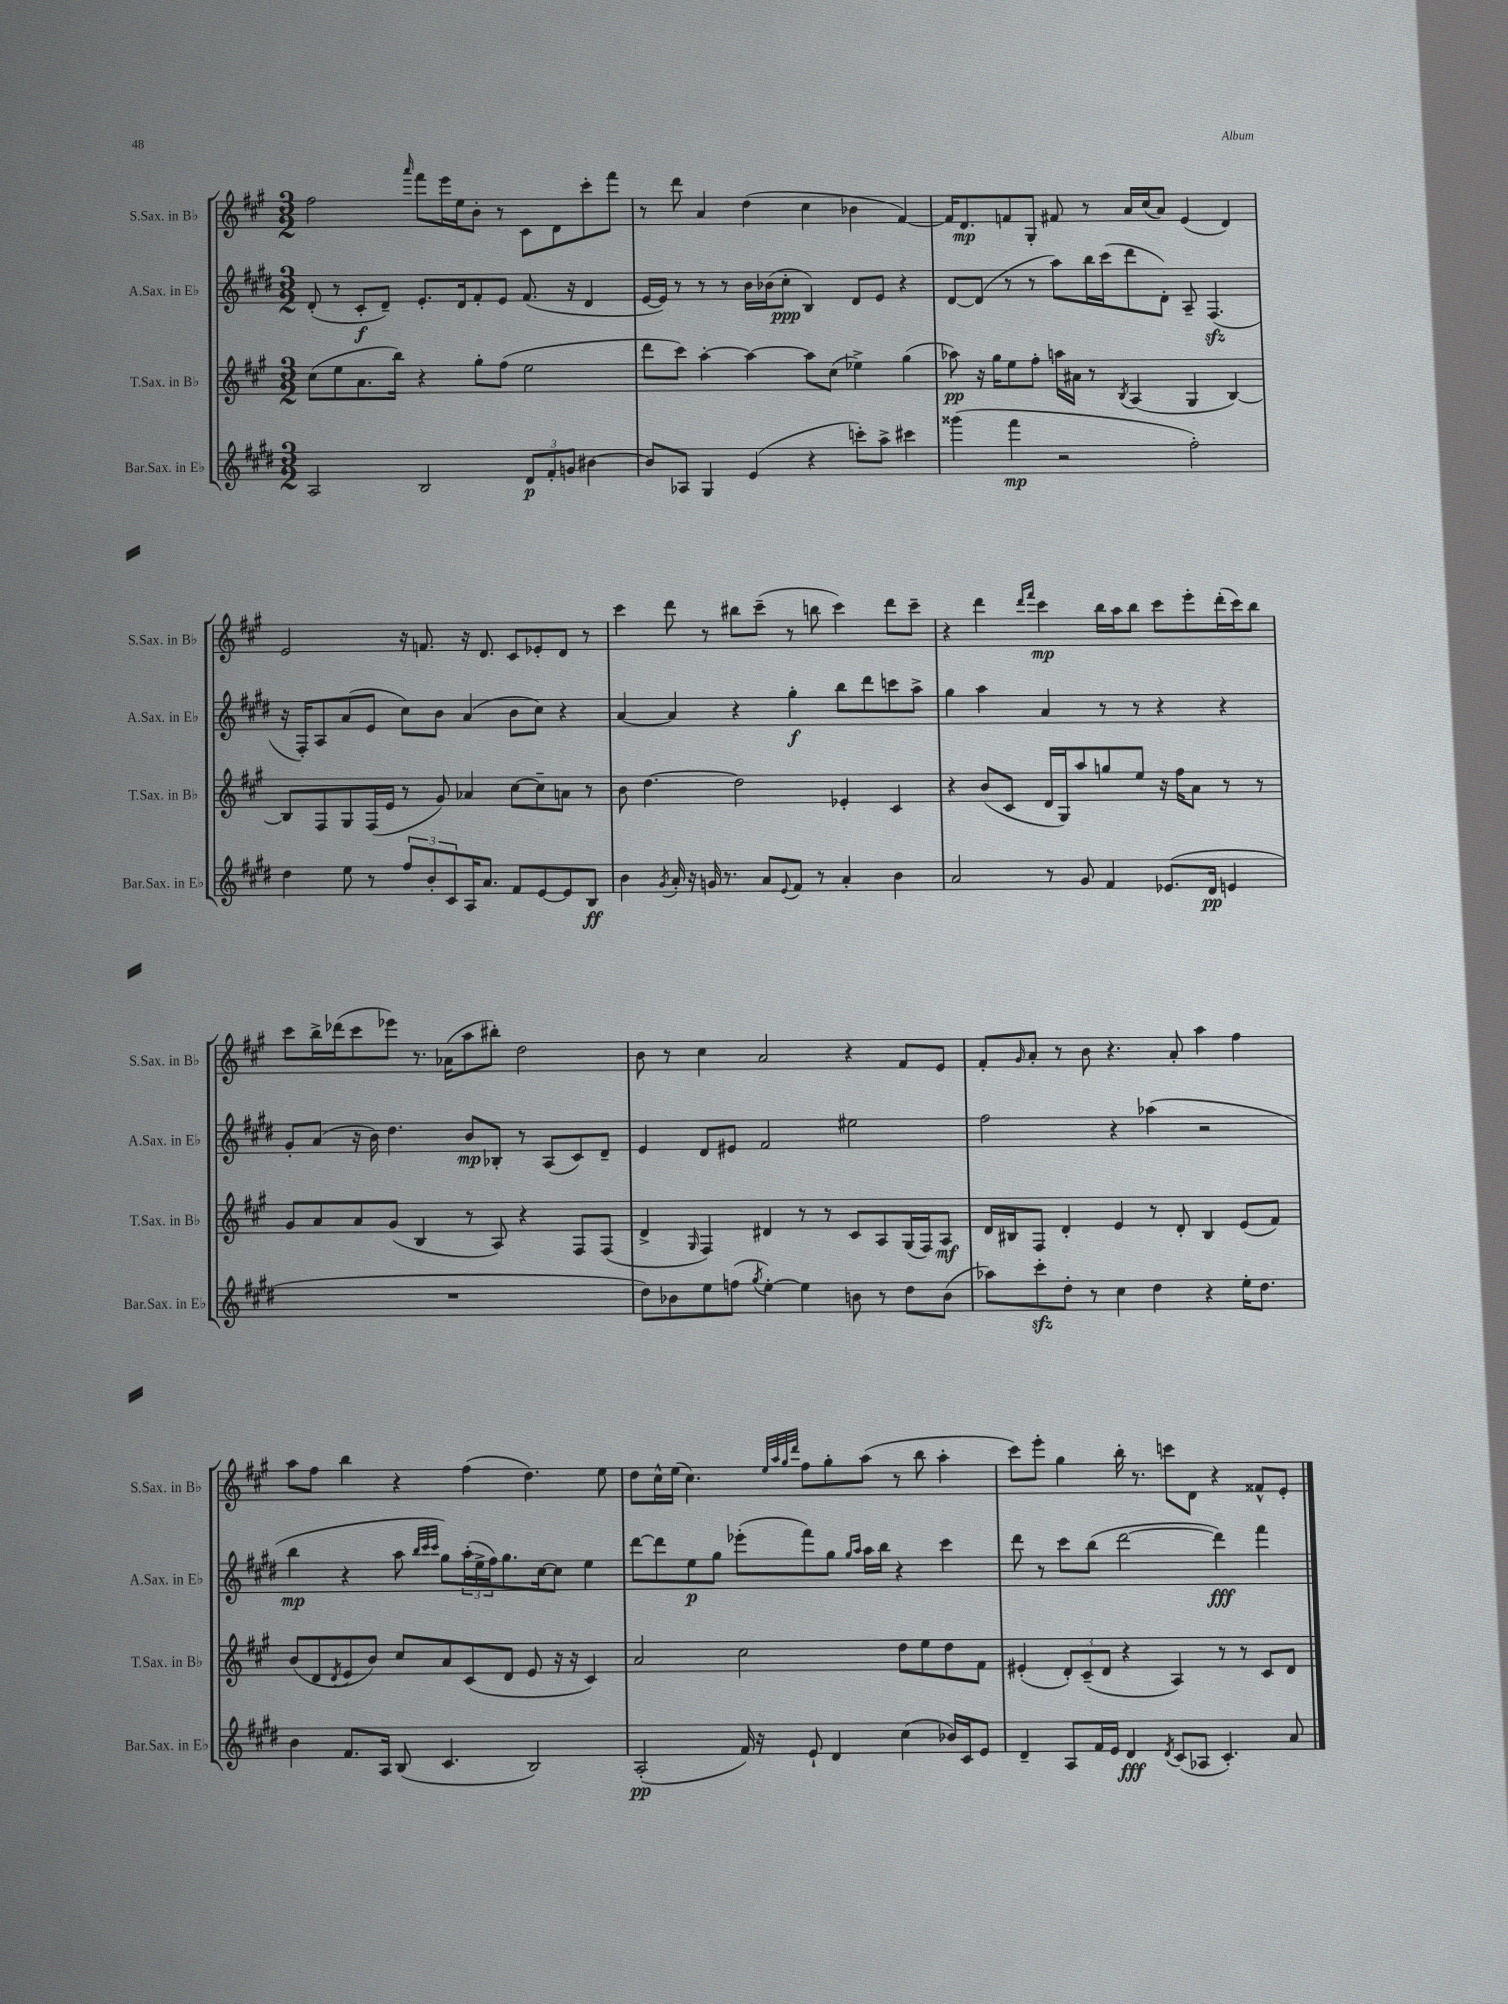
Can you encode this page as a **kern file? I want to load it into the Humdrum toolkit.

**kern	**dynam	**kern	**dynam	**kern	**dynam	**kern	**dynam
*part4	*part4	*part3	*part3	*part2	*part2	*part1	*part1
*staff4	*staff4	*staff3	*staff3	*staff2	*staff2	*staff1	*staff1
*I"Bar.Sax. in E♭	*	*I"T.Sax. in B♭	*	*I"A.Sax. in E♭	*	*I"S.Sax. in B♭	*
*I'Bar.Sax. in E♭	*	*I'T.Sax. in B♭	*	*I'A.Sax. in E♭	*	*I'S.Sax. in B♭	*
*clefG2	*	*clefG2	*	*clefG2	*	*clefG2	*
*k[f#c#g#d#]	*	*k[f#c#g#]	*	*k[f#c#g#d#]	*	*k[f#c#g#]	*
*M3/2	*	*M3/2	*	*M3/2	*	*M3/2	*
=27	=27	=27	=27	=27	=27	=27	=27
2A/	.	(8cc#\L	.	(8d#'/	.	2ff#\	.
.	.	8ee\	.	8r	.	.	.
.	.	8.a\	.	8c#'/L	f	.	.
.	.	.	.	8d#~/J)	.	.	.
.	.	16bb\Jk)	.	.	.	.	.
.	.	.	.	.	.	16qqaaa/	.
2B/	.	4r	.	8.e'/L	.	8fff#\L	.
.	.	.	.	.	.	16eee\L	.
.	.	.	.	16d#/k	.	16ee\J	.
.	.	8gg#'\L	.	8f#'/	.	8b'\J	.
.	.	(8ff#\J	.	8e/J	.	8r	.
12d#/L	p	2ee\	.	(8.f#/	.	8c#\L	.
12f#'/	.	.	.	.	.	.	.
.	.	.	.	.	.	8d\	.
12gn/J	.	.	.	.	.	.	.
.	.	.	.	16r	.	.	.
[4b#X\	.	.	.	4d#/	.	8ccc#'\	.
.	.	.	.	.	.	8fff#\J	.
=28	=28	=28	=28	=28	=28	=28	=28
8b#/L]	.	8ddd\L	.	[16e/LL	.	8r	.
.	.	.	.	16e/JJ])	.	.	.
8A-X/J	.	8ccc#\J)	.	8r	.	8ddd\	.
4G#/	.	[4aa'\	.	8r	.	4a/	.
.	.	.	.	8r	.	.	.
(4e/	.	4aa\_	.	16b\LL	.	(4dd\	.
.	.	.	.	(16b-X\J	.	.	.
.	.	.	.	8cc#'\J	ppp	.	.
4r	.	8aa\L]	.	4B/)	.	4cc#\	.
.	.	(8cc#\J	.	.	.	.	.
8cccn'\L)	.	4ee-X^\)	.	8d#/L	.	4b-X\	.
8aa^\J	.	.	.	8e/J	.	.	.
4ccc#X\	.	(4gg#\	.	4r	.	[4f#/)	.
=29	=29	=29	=29	=29	=29	=29	=29
(4ggg##X\	.	8aa-X\)	pp	[8d#/L	.	16f#/KL]	.
.	.	.	.	.	.	8.d/	mp
.	.	16r	.	(8d#/J]	.	.	.
.	.	16gg#\KL	.	.	.	.	.
4fff#\	mp	8ee\	.	8r	.	8fn/	.
.	.	8ff#'\J	.	8r	.	8G#'/J	.
2r	.	16aan\LL	.	8aa\L)	.	8f#X/	.
.	.	16a#X\JJ	.	.	.	.	.
.	.	8r	.	16bb\L	.	8r	.
.	.	.	.	(16ccc#\J	.	.	.
.	.	8qB/	.	.	.	.	.
.	.	(4A/	.	8ddd#\	.	16a/LL	.
.	.	.	.	.	.	(16cc#/J	.
.	.	.	.	8d#'\J)	.	8a/J)	.
2ff#'\)	.	4G#/	.	8A~/	.	(4e/	.
.	.	.	.	(4.F#zz/	.	.	.
.	.	[4B/)	.	.	.	4d/)	.
!!LO:LB:g=z
=30	=30	=30	=30	=30	=30	=30	=30
4dd#\	.	8B/L]	.	16r	.	2e/	.
.	.	.	.	16F#'/KL)	.	.	.
.	.	8F#/	.	8A/	.	.	.
8ee\	.	8G#/	.	(8a/	.	.	.
8r	.	(16F#/L	.	8e/J	.	.	.
.	.	16e/JJ	.	.	.	.	.
12ff#/L	.	8r	.	8cc#\L)	.	16r	.
.	.	.	.	.	.	8.fn/	.
12b'/	.	.	.	.	.	.	.
.	.	8g#/)	.	8b\J	.	.	.
12c#/	.	.	.	.	.	.	.
16A/K	.	4a-X/	.	(4a/	.	16r	.
8.a/J	.	.	.	.	.	8.d/	.
8f#/L	.	[8cc#\L	.	8b\L	.	8c#/L	.
[8e/	.	8cc#~\]	.	8cc#\J)	.	8e-X'/	.
8e/]	.	8an\J	.	4r	.	8d/J	.
8B/J	ff	8r	.	.	.	8r	.
=31	=31	=31	=31	=31	=31	=31	=31
4b\	.	8b\	.	[4a/	.	4ccc#\	.
.	.	[4.dd\	.	.	.	.	.
8qg#/	.	.	.	.	.	.	.
16a'/	.	.	.	4a/]	.	8ddd\	.
16r	.	.	.	.	.	.	.
16gn/	.	.	.	.	.	8r	.
8.r	.	.	.	.	.	.	.
.	.	2dd\]	.	4r	.	8bb#X\L	.
8a/L	.	.	.	.	.	(8ccc#~\J	.
8qqe/	.	.	.	.	.	.	.
8f#/J	.	.	.	4gg#'\	f	8r	.
8r	.	.	.	.	.	8bbn\	.
4a'/	.	4e-X'/	.	8bb\L	.	4ccc#\)	.
.	.	.	.	8ddd#\	.	.	.
4b\	.	4c#/	.	8cccn\	.	8ddd\L	.
.	.	.	.	8aa^\J	.	8ccc#~\J	.
=32	=32	=32	=32	=32	=32	=32	=32
2a/	.	4r	.	4gg#\	.	4r	.
.	.	(8b/L	.	4aa\	.	4ddd\	.
.	.	8c#/J	.	.	.	.	.
.	.	.	.	.	.	16qqddd/LL	.
.	.	.	.	.	.	16qqfff#/JJ	.
8r	.	16d/LL	.	4a/	.	4ccc#\	mp
.	.	16G#/J)	.	.	.	.	.
8g#/	.	8aa/	.	.	.	.	.
4f#/	.	8ggn/	.	8r	.	16bb\LL	.
.	.	.	.	.	.	16aa\J	.
.	.	8ee/J	.	8r	.	8bb\J	.
(8.e-X/L	.	16r	.	4r	.	8ccc#\L	.
.	.	16ff#\KL	.	.	.	.	.
.	.	8a\J	.	.	.	8eee'\	.
16d#/Jk	pp	.	.	.	.	.	.
4en/	.	8r	.	4r	.	(16ddd'\L	.
.	.	.	.	.	.	16ccc#\J)	.
.	.	8r	.	.	.	8bb\J	.
!!LO:LB:g=z
=33	=33	=33	=33	=33	=33	=33	=33
1.r	.	8g#/L	.	8g#'/L	.	8ccc#\L	.
.	.	8a/	.	(8a/J	.	16bb^\L	.
.	.	.	.	.	.	(16ddd-X\J	.
.	.	8a/	.	16r	.	8ccc#\	.
.	.	.	.	16b\)	.	.	.
.	.	(8g#/J	.	4.dd#\	.	8eee-X\J)	.
.	.	4B/	.	.	.	8.r	.
.	.	.	.	.	.	(16a-X\KL	.
.	.	8r	.	8b/L	mp	8aa\	.
.	.	8A/)	.	8B-X'/J	.	8bb#X'\J)	.
.	.	4r	.	8r	.	2dd\	.
.	.	.	.	(8A/L	.	.	.
.	.	8F#/L	.	8c#/)	.	.	.
.	.	(8F#/J	.	8d#~/J	.	.	.
=34	=34	=34	=34	=34	=34	=34	=34
8dd#\L)	.	4d^/	.	4e/	.	8b\	.
8b-X\	.	.	.	.	.	8r	.
.	.	16qqG#/	.	.	.	.	.
8ee\	.	4F#/)	.	8d#/L	.	4cc#\	.
(8ffn\J	.	.	.	8e#X/J	.	.	.
8qgg#/	.	.	.	.	.	.	.
[4ee'\)	.	4d#X/	.	2f#/	.	2a/	.
4ee\]	.	8r	.	.	.	.	.
.	.	8r	.	.	.	.	.
8bn\	.	8c#/L	.	2ee#X\	.	4r	.
8r	.	8A/	.	.	.	.	.
8dd#\L	.	(16G#/L	.	.	.	8f#/L	.
.	.	16F#/J)	.	.	.	.	.
(8b\J	.	8A/J	mf	.	.	8e/J	.
=35	=35	=35	=35	=35	=35	=35	=35
8aa-X\L)	.	16d/LL	.	2ff#\	.	8f#'/L	.
.	.	16B#X/J	.	.	.	.	.
.	.	.	.	.	.	16qqg#/	.
8ccc#zz'\	.	8F#/J	.	.	.	8a'/J	.
8dd#'\J	.	4d'/	.	.	.	8r	.
8r	.	.	.	.	.	8b\	.
4cc#\	.	4e/	.	4r	.	4.r	.
4dd#\	.	8r	.	(4aa-X\	.	.	.
.	.	8d'/	.	.	.	8a'/	.
4r	.	4B#/	.	2r	.	4aa\	.
16ee'\KL	.	(8e/L	.	.	.	4ff#\	.
8.dd#\J	.	.	.	.	.	.	.
.	.	8f#/J)	.	.	.	.	.
!!LO:LB:g=z
=36	=36	=36	=36	=36	=36	=36	=36
4b\	.	(8b/L	.	4bb\	mp	8aa\L	.
.	.	8d/	.	.	.	8ff#\J	.
.	.	8qd/	.	.	.	.	.
8.f#/L	.	8e/	.	4r	.	4bb\	.
.	.	8b/J)	.	.	.	.	.
16A/Jk	.	.	.	.	.	.	.
(8B/	.	8cc#/L	.	8aa\	.	4r	.
.	.	.	.	32qqbb/LLL	.	.	.
.	.	.	.	32qqccc#/	.	.	.
.	.	.	.	32qqccc#/JJJ	.	.	.
4.c#/	.	8a/	.	8gg#\L)	.	.	.
.	.	(8c#/	.	(24aa'\L	.	(4ff#\	.
.	.	.	.	24ee^\	.	.	.
.	.	.	.	24ff#\J)	.	.	.
.	.	8d/J	.	8.gg#\	.	.	.
2B/)	.	8e/	.	.	.	4.dd\)	.
.	.	.	.	[16cc#\k	.	.	.
.	.	16r	.	8cc#\J]	.	.	.
.	.	16r	.	.	.	.	.
.	.	4c#/)	.	4ee\	.	.	.
.	.	.	.	.	.	8ee\	.
=37	=37	=37	=37	=37	=37	=37	=37
(2A'/	pp	2a/	.	[8ddd#\L	.	8dd\L	.
.	.	.	.	8ddd#\]	.	16cc#^^\L	.
.	.	.	.	.	.	(16ee\JJ	.
.	.	.	.	8ee\	p	4.cc#\)	.
.	.	.	.	8gg#\J	.	.	.
16f#/)	.	2cc#\	.	(8eee-X'\L	.	.	.
16r	.	.	.	.	.	.	.
.	.	.	.	.	.	32qqee/LLL	.
.	.	.	.	.	.	32qqaa/	.
.	.	.	.	.	.	32qqgg#/	.
.	.	.	.	.	.	32qqddd/JJJ	.
8e`/	.	.	.	8fff#\)	.	8ff#\L	.
4d#/	.	.	.	8gg#\J	.	8gg#'\	.
.	.	.	.	16qqgg#/LL	.	.	.
.	.	.	.	16qqaa/JJ	.	.	.
.	.	.	.	16aa\LL	.	(8aa\J	.
.	.	.	.	16bb\JJ	.	.	.
(4cc#\	.	8dd\L	.	4r	.	8r	.
.	.	8ee\	.	.	.	8bb\	.
16b-X/LL)	.	8dd\	.	4ccc#\	.	4aa'\	.
16c#/J	.	.	.	.	.	.	.
8e/J	.	8f#\J	.	.	.	.	.
=38	=38	=38	=38	=38	=38	=38	=38
4d#~/	.	(4e#X'/	.	8ddd#\	.	8ccc#\L)	.
.	.	.	.	8r	.	8eee'\J	.
8A/L	.	12d'/L)	.	8ccc#\L	.	4gg#\	.
.	.	(12c#~/	.	.	.	.	.
16f#/L	.	.	.	(8bb\J	.	.	.
.	.	12d/J	.	.	.	.	.
16e/JJ	.	.	.	.	.	.	.
4d#/	fff	4r	.	[2ddd#\	.	16bb'\	.
.	.	.	.	.	.	8.r	.
8qd#/	.	.	.	.	.	.	.
(8c#/L	.	4A/)	.	.	.	8cccn\L	.
8A-X/J	.	.	.	.	.	8d\J	.
4.c#'/)	.	8r	.	4ddd#\])	fff	4r	.
.	.	8r	.	.	.	.	.
.	.	8c#/L	.	4fff#\	.	8f##X^^/L	.
8a/	.	8d/J	.	.	.	8e'/J	.
==	==	==	==	==	==	==	==
*-	*-	*-	*-	*-	*-	*-	*-
